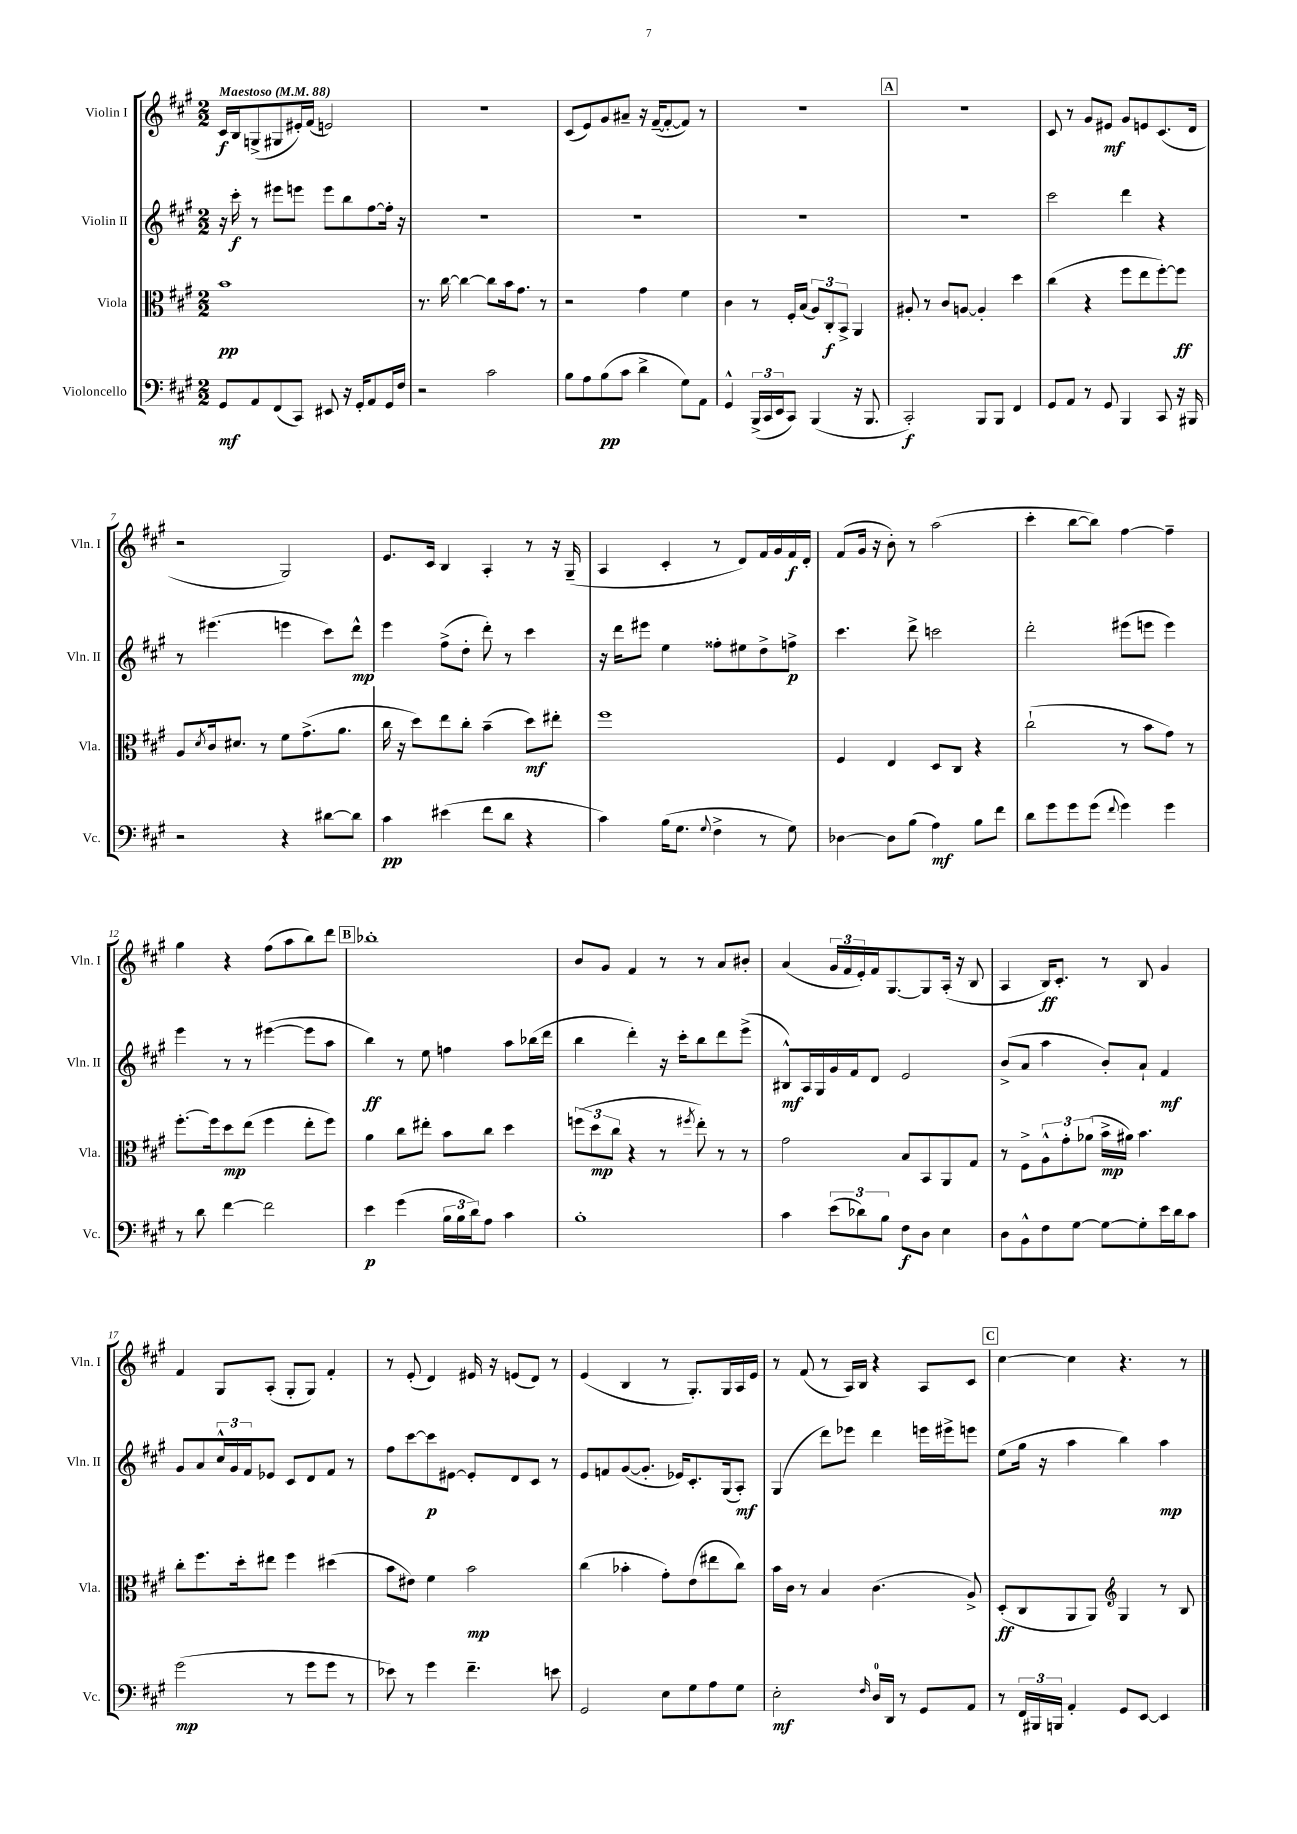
<<
\new StaffGroup <<
\new Staff = "s0" \with { instrumentName = "Violin I" shortInstrumentName = "Vln. I" } {
    \clef treble \key a \major \numericTimeSignature \time 2/2 \tempo "Maestoso" 4 = 88
    cis'16\f b16 g8->( gis8 eis'16-.) fis'16( e'2) |
    R1 |
    cis'8( e'8) gis'8 ais'8-- r16 fis'16~--( fis'8~-. fis'8) r8 |
    r1 |
    \mark \markup { \box "A" } R1 |
    cis'8 r8 gis'8 eis'8\mf gis'8 e'8 cis'8.( d'16 |
    r2 gis2) |
    e'8. cis'16 b4 a4-. r8 r16 gis16--( |
    a4 cis'4-. r8 d'8) fis'16 gis'16 fis'16\f d'16-. |
    fis'8( gis'16 r16 b'8-.) r8 a''2( |
    cis'''4-. b''8~ b''8) fis''4~ fis''4-- |
    gis''4 r4 fis''8( a''8 b''8) d'''8 |
    \mark \markup { \box "B" } bes''1-. |
    b'8 gis'8 fis'4 r8 r8 a'8 bis'8-. |
    a'4( \tuplet 3/2 { gis'16 fis'16 e'16-.) } fis'16 gis8.~ gis8 a16-.( r16 b8 |
    a4 b16\ff) cis'8.-. r8 b8 gis'4 |
    fis'4 gis8 a8-.( gis8-. gis8) fis'4-. |
    r8 e'8-.( d'4) eis'16 r16 e'8( d'8) r8 |
    e'4( b4 r8 gis8.-.) gis16 a16 e'16 |
    r8 fis'8( r8 a16) b16 r4 a8 cis'8 |
    \mark \markup { \box "C" } cis''4~ cis''4 r4. r8 \bar "|." |
}
\new Staff = "s1" \with { instrumentName = "Violin II" shortInstrumentName = "Vln. II" } {
    \clef treble \key a \major \numericTimeSignature \time 2/2
    r16 cis'''16-.\f r8 eis'''8 e'''8 e'''8 b''8 fis''8~ fis''16-. r16 |
    R1 |
    R1 |
    R1 |
    \mark \markup { \box "A" } R1 |
    cis'''2 d'''4 r4 |
    r8 eis'''4.( e'''4 cis'''8) d'''8-^\mp |
    e'''4 fis''8->( d''8-. d'''8-.) r8 cis'''4 |
    r16 d'''16 eis'''8 e''4 fisis''8-. eis''8 d''8-> f''8->\p |
    cis'''4. d'''8-> c'''2 |
    d'''2-. eis'''8( e'''8 e'''4) |
    e'''4 r8 r8 eis'''4~( eis'''8 a''8 |
    \mark \markup { \box "B" } b''4\ff) r8 e''8 f''4 a''8 bes''16( d'''16 |
    b''4 d'''4-.) r16 cis'''16-. b''8 d'''8 e'''8->( |
    bis8-^\mf) a16 gis16 gis'16 fis'16 d'8 e'2 |
    b'8->( a'8 a''4 b'8-.) a'8-! fis'4\mf |
    gis'8 a'8 \tuplet 3/2 { cis''16-^ gis'16 fis'16 } ees'8 cis'8 d'8 fis'8 r8 |
    fis''8 cis'''8~ cis'''8\p eis'8~ eis'8-. d'8 cis'8 r8 |
    e'8 f'8 gis'8~( gis'8.-. ees'16) cis'8.-. gis16( a8-.\mf) |
    gis4( d'''8) ees'''8 d'''4 e'''16 eis'''16-> e'''8 |
    \mark \markup { \box "C" } e''8( gis''16 r16 a''4 b''4) a''4\mp \bar "|." |
}
\new Staff = "s2" \with { instrumentName = "Viola" shortInstrumentName = "Vla." } {
    \clef alto \key a \major \numericTimeSignature \time 2/2
    b'1\pp |
    r8. cis''16~ cis''4~ cis''8 b'16 gis'8. r8 |
    r2 gis'4 fis'4 |
    cis'4 r8 fis16-. b16( \tuplet 3/2 { a8) cis8-.\f b,8-> } a,4 |
    \mark \markup { \box "A" } ais8-. r8 cis'8 a8~ a4-. d''4 |
    cis''4( r4 fis''8 e''8 fis''8~-.) fis''8\ff |
    a8 \acciaccatura { d'8 } cis'16 dis'8. r8 fis'8 gis'8.->( a'8. |
    cis''16 r16 d''8) e''8 cis''8-. b'4--( d''8\mf) eis''8-. |
    fis''1 |
    fis4 e4 d8 cis8 r4 |
    cis''2-!( r8 b'8 gis'8) r8 |
    fis''8.~-. fis''16 d''8\mp e''8( fis''4 e''8-. fis''8) |
    \mark \markup { \box "B" } a'4 cis''8 eis''8-. b'8 cis''8 d''4 |
    \tuplet 3/2 { f''8( d''8\mp cis''8 } r4 r8 \acciaccatura { fis''8 } e''8-.) r8 r8 |
    gis'2 b8 b,8 a,8 gis8 |
    r8 fis8-> \tuplet 3/2 { a8-^ gis'8-. aes'8( } b'16->\mp ais'16) b'4. |
    cis''8-. fis''8. d''16-. eis''8 fis''4 dis''4( |
    b'8 eis'8) fis'4 b'2\mp |
    cis''4( bes'4-. gis'8-.) e'8( eis''8 cis''8) |
    b'16 cis'16 r8 b4 cis'4.( a8->) |
    \mark \markup { \box "C" } d8-.\ff( cis8 a,8 a,8) \clef treble gis4 r8 b8 \bar "|." |
}
\new Staff = "s3" \with { instrumentName = "Violoncello" shortInstrumentName = "Vc." } {
    \clef bass \key a \major \numericTimeSignature \time 2/2
    gis,8\mf a,8 fis,8( cis,8) eis,8 r16 gis,16-. a,8 gis,16 fis16 |
    r2 cis'2 |
    b8 a8 b8\pp( cis'8 d'4-> gis8) a,8 |
    gis,4-^ \tuplet 3/2 { b,,16->( cis,16 e,16 } cis,8) b,,4( r16 b,,8. |
    \mark \markup { \box "A" } cis,2-.\f) b,,8 b,,8 fis,4 |
    gis,8 a,8 r8 gis,8 b,,4 cis,8 r16 bis,,16 |
    r2 r4 dis'8~ dis'8 |
    cis'4\pp eis'4( fis'8 d'8 r4 |
    cis'4) b16( gis8. \appoggiatura { gis8 } fis4-> r8 gis8) |
    des4~ des8 b8( a4\mf) b8 fis'8 |
    d'8 gis'8 gis'8 gis'8( \appoggiatura { fis'8 } gis'4) gis'4 |
    r8 d'8 fis'4~ fis'2 |
    \mark \markup { \box "B" } e'4\p gis'4( \tuplet 3/2 { b16 b16 d'16) } a8 cis'4 |
    b1-. |
    cis'4 \tuplet 3/2 { e'8( des'8) b8 } fis8\f d8 e4 |
    d8 b,8-^ fis8 gis8~ gis8~ gis8-. e'16 d'16 cis'8 |
    gis'2\mp( r8 gis'8 gis'8 r8 |
    ees'8) r8 gis'4 fis'4.-- e'8 |
    gis,2 e8 gis8 a8 gis8 |
    e2-.\mf \grace { fis16 } d16-0 d,16 r8 gis,8 a,8 |
    \mark \markup { \box "C" } r8 \tuplet 3/2 { fis,16 bis,,16 b,,16 } a,4-. gis,8 e,8~ e,4 \bar "|." |
}
>>
>>
